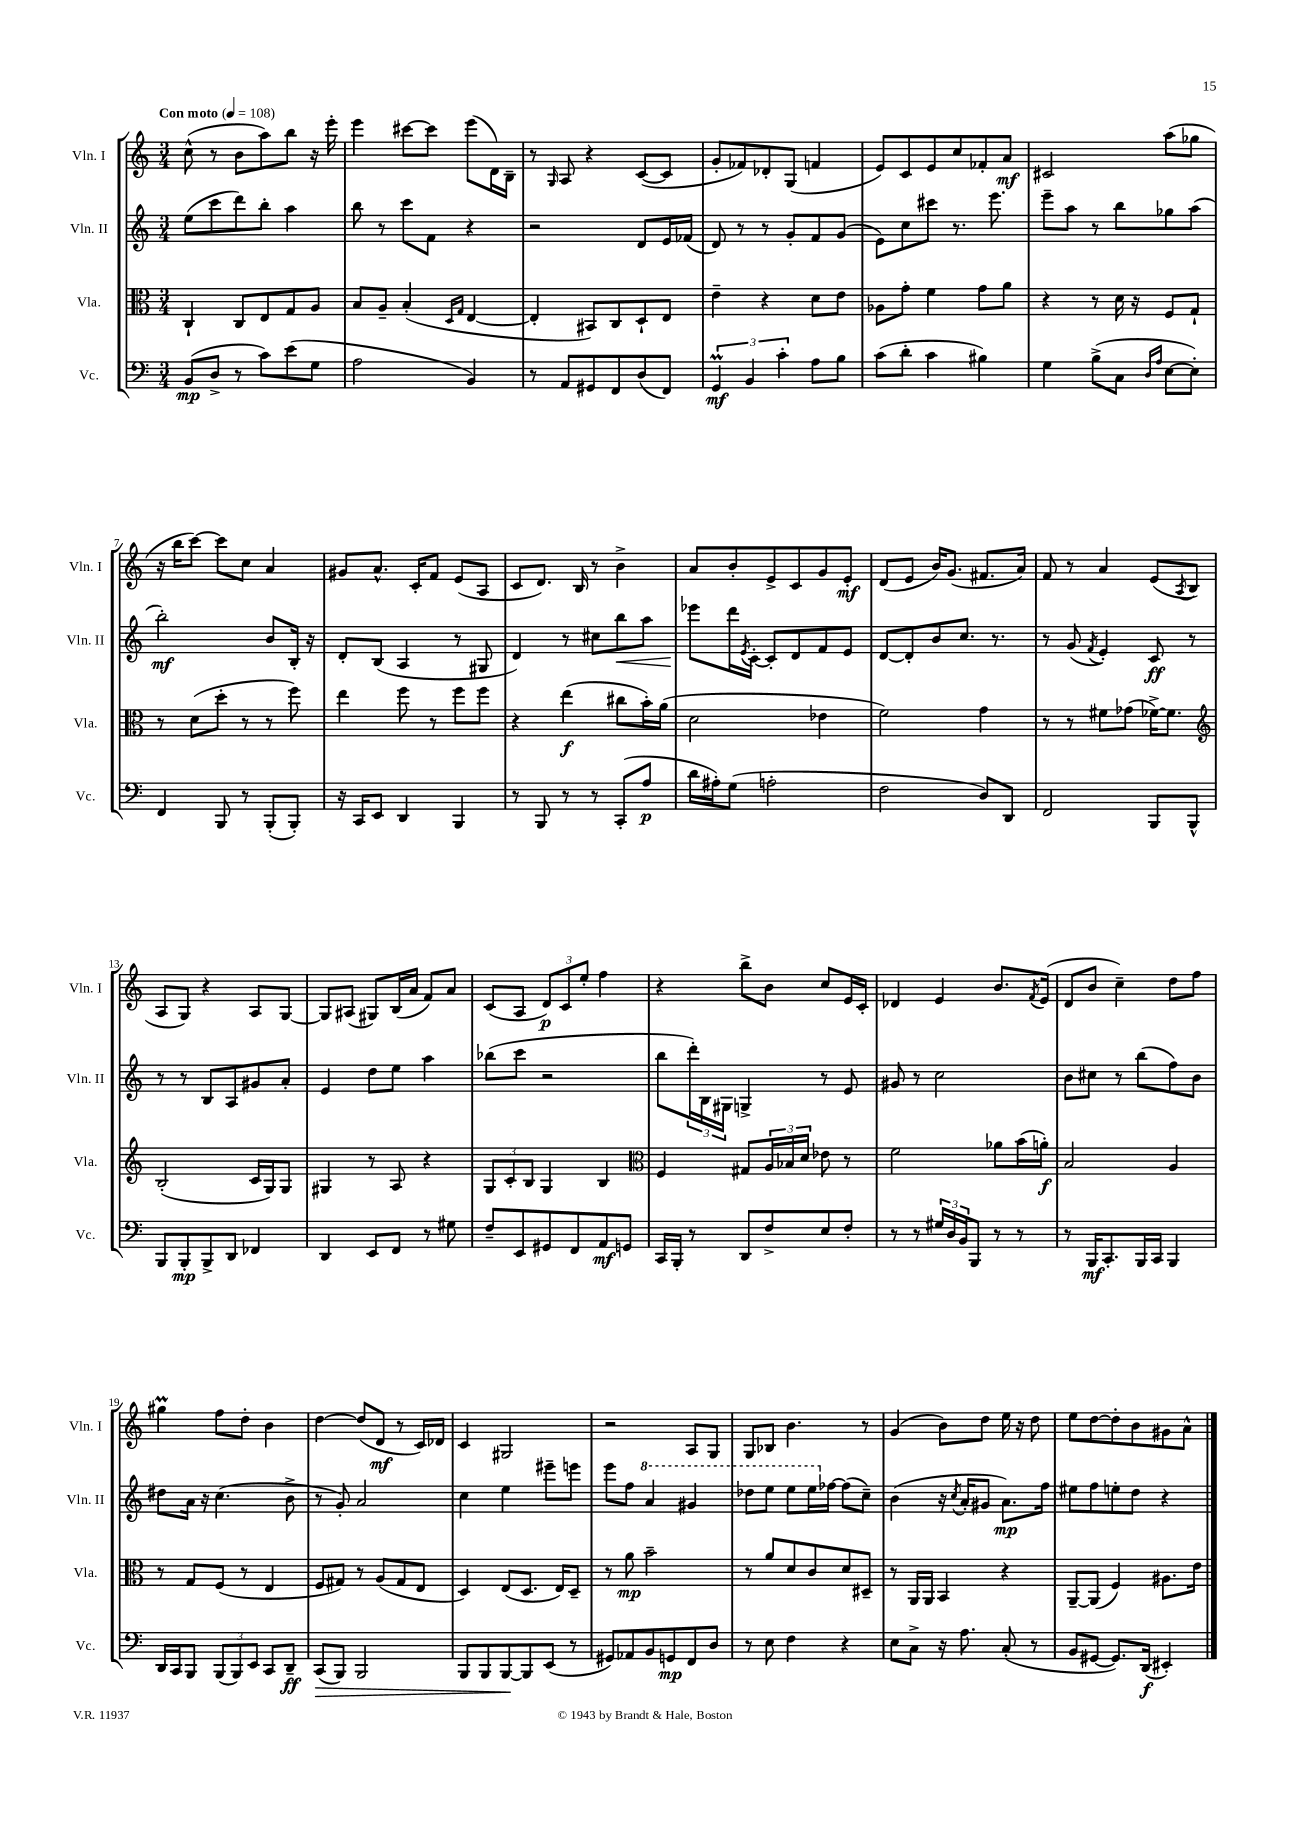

**kern	**dynam	**kern	**dynam	**kern	**dynam	**kern	**dynam
*part4	*part4	*part3	*part3	*part2	*part2	*part1	*part1
*staff4	*staff4	*staff3	*staff3	*staff2	*staff2	*staff1	*staff1
*I"Vc.	*	*I"Vla.	*	*I"Vln. II	*	*I"Vln. I	*
*I'Vc.	*	*I'Vla.	*	*I'Vln. II	*	*I'Vln. I	*
*clefF4	*	*clefC3	*	*clefG2	*	*clefG2	*
*k[]	*	*k[]	*	*k[]	*	*k[]	*
*M3/4	*	*M3/4	*	*M3/4	*	*M3/4	*
*MM108	*	*MM108	*	*MM108	*	*MM108	*
=1	=1	=1	=1	=1	=1	=1	=1
!	!	!	!	!	!	!LO:TX:a:B:t=Con moto	!
(8BB/L	mp	4C`/	.	(8ee\L	.	(8cc^^\	.
8D^/J	.	.	.	8ccc\	.	8r	.
8r	.	8C/L	.	8ddd\)	.	8b\L	.
8c\L)	.	8E/	.	8bb'\J	.	8aa\)	.
(8e\	.	8G/	.	4aa\	.	8bb\J	.
8G\J	.	8A/J	.	.	.	16r	.
.	.	.	.	.	.	16eee'\	.
=2	=2	=2	=2	=2	=2	=2	=2
2A\	.	8B/L	.	8bb\	.	4eee\	.
.	.	8A~/J	.	8r	.	.	.
.	.	(4B'/	.	8ccc\L	.	[8ccc#X\L	.
.	.	.	.	8f\J	.	8ccc#\J]	.
.	.	16qqD/LL	.	.	.	.	.
.	.	16qqG/JJ	.	.	.	.	.
4BB/)	.	[4E/	.	4r	.	(8eee\L	.
.	.	.	.	.	.	16d\L)	.
.	.	.	.	.	.	16B~\JJ	.
=3	=3	=3	=3	=3	=3	=3	=3
8r	.	4E'/]	.	2r	.	8r	.
.	.	.	.	.	.	16qqG/	.
8AA/L	.	.	.	.	.	8A/	.
8GG#X/	.	8BB#X/L)	.	.	.	4r	.
8FF/	.	8C/	.	.	.	.	.
(8D/	.	8D`/	.	8d/L	.	([8c/L	.
8FF/J)	.	8E/J	.	16e/L	.	8c/J]	.
.	.	.	.	(16f-X/JJ	.	.	.
=4	=4	=4	=4	=4	=4	=4	=4
6GGM/	mf	4e~\	.	8d/)	.	8g'/L	.
.	.	.	.	8r	.	8f-X/)	.
6BB/	.	.	.	.	.	.	.
.	.	4r	.	8r	.	8d-X'/	.
6c'\	.	.	.	.	.	.	.
.	.	.	.	8g'/L	.	(8G/J	.
8A\L	.	8d\L	.	8f/	.	4fn/	.
8B\J	.	8e\J	.	(8g/J	.	.	.
=5	=5	=5	=5	=5	=5	=5	=5
(8c\L	.	8A-X\L	.	8e\L)	.	8e/L)	.
8d'\J	.	8g'\J	.	8cc\	.	8c/	.
4c\	.	4f\	.	8ccc#X\J	.	8e/	.
.	.	.	.	8.r	.	8cc/	.
4B#X\)	.	8g\L	.	.	.	8f-X'/	.
.	.	.	.	8.eee\	.	.	.
.	.	8a\J	.	.	.	8a/J	mf
=6	=6	=6	=6	=6	=6	=6	=6
4G\	.	4r	.	8eee~\L	.	2c#X/	.
.	.	.	.	8aa\J	.	.	.
(8B^\L	.	8r	.	8r	.	.	.
8C\J	.	16d\	.	8bb\L	.	.	.
.	.	16r	.	.	.	.	.
16qqD/LL	.	.	.	.	.	.	.
16qqA/JJ	.	.	.	.	.	.	.
[8E\L	.	8F/L	.	8gg-X\	.	(8aa\L	.
8E'\J])	.	8G`/J	.	(8aa\J	.	8gg-X\J	.
!!LO:LB:g=z
=7	=7	=7	=7	=7	=7	=7	=7
4FF/	.	8r	.	2bb'\)	mf	16r	.
.	.	.	.	.	.	16bb\KL	.
.	.	(8d\L	.	.	.	[8ccc\J)	.
8BBB/	.	8dd'\J	.	.	.	8ccc\L]	.
8r	.	8r	.	.	.	8cc\J	.
(8BBB'/L	.	8r	.	8b/L	.	4a/	.
8BBB'/J)	.	8ff\)	.	16B'/Jk	.	.	.
.	.	.	.	16r	.	.	.
=8	=8	=8	=8	=8	=8	=8	=8
16r	.	4ee\	.	8d'/L	.	8g#X/L	.
16CC/KL	.	.	.	.	.	.	.
8EE/J	.	.	.	(8B/J	.	8.a^^/J	.
4DD/	.	8ff\	.	4A/	.	.	.
.	.	.	.	.	.	16c'/KL	.
.	.	8r	.	.	.	8f/J	.
4BBB/	.	8ff\L	.	8r	.	(8e/L	.
.	.	8ff\J	.	8G#X/	.	8A/J	.
=9	=9	=9	=9	=9	=9	=9	=9
8r	.	4r	.	4d/)	.	8c/L	.
8BBB/	.	.	.	.	.	8.d/J)	.
8r	.	(4ee\	f	8r	.	.	.
.	.	.	.	.	.	16B/	.
8r	.	.	.	8cc#X\L	.	8r	.
!	!	!	!	!	!LO:HP:b	!	!
(8CC'/L	.	8cc#X\L	.	8bb\	<	4b^\	.
8A/J	p	16b'\L)	.	8aa\J	.	.	.
.	.	(16a\JJ	.	.	.	.	.
=10	=10	=10	=10	=10	=10	=10	=10
16d\LL	.	2d\	.	8eee-X\L	.	8a/L	.
16A#X'\J)	.	.	.	.	.	.	.
(8G\J	.	.	.	16ddd\L	[	8b'/	.
.	.	.	.	8qe/	.	.	.
.	.	.	.	[16c'\JJ	.	.	.
2An'\	.	.	.	8c'/L]	.	8e^/	.
.	.	.	.	8d/	.	8c/	.
.	.	4e-X\	.	8f/	.	8g/	.
.	.	.	.	8e/J	.	8e'/J	mf
=11	=11	=11	=11	=11	=11	=11	=11
2F\	.	2f\)	.	[8d/L	.	(8d/L	.
.	.	.	.	8d'/]	.	8e/J	.
.	.	.	.	8b/	.	16b/KL)	.
.	.	.	.	.	.	(8.g/J	.
.	.	.	.	8.cc/J	.	.	.
8D/L)	.	4g\	.	.	.	8.f#X/L	.
.	.	.	.	8.r	.	.	.
8DD/J	.	.	.	.	.	.	.
.	.	.	.	.	.	16a/Jk)	.
=12	=12	=12	=12	=12	=12	=12	=12
2FF/	.	8r	.	8r	.	8f/	.
.	.	8r	.	(8g/	.	8r	.
.	.	.	.	8qf/	.	.	.
.	.	8f#X\L	.	4e'/)	.	4a/	.
.	.	(8g-X\J	.	.	.	.	.
8BBB/L	.	[16f-X^\KL)	.	8c/	ff	(8e/L	.
.	.	8.f-\J]	.	.	.	.	.
.	.	.	.	.	.	8qA/	.
8BBB^^/J	.	.	.	8r	.	8B/J	.
!!LO:LB:g=z
=13	=13	=13	=13	=13	=13	=13	=13
*	*	*clefG2	*	*	*	*	*
8BBB/L	.	(2B'/	.	8r	.	8A/L	.
8BBB'/	mp	.	.	8r	.	8G/J)	.
8BBB^/	.	.	.	8B/L	.	4r	.
8DD/J	.	.	.	8A/	.	.	.
4FF-X/	.	16c/LL	.	8g#X/	.	8A/L	.
.	.	16G/J)	.	.	.	.	.
.	.	8G/J	.	8a'/J	.	[8G/J	.
=14	=14	=14	=14	=14	=14	=14	=14
4DD/	.	4G#X/	.	4e/	.	8G/L]	.
.	.	.	.	.	.	(8A#X/J	.
8EE/L	.	8r	.	8dd\L	.	8G#X/L)	.
8FF/J	.	8A/	.	8ee\J	.	(16B/L	.
.	.	.	.	.	.	16a/JJ	.
8r	.	4r	.	4aa\	.	8f/L)	.
8G#X\	.	.	.	.	.	8a/J	.
=15	=15	=15	=15	=15	=15	=15	=15
8F~/L	.	12G/L	.	(8bb-X\L	.	(8c/L	.
.	.	12c'/	.	.	.	.	.
8EE/	.	.	.	8ccc\J	.	8A/J	.
.	.	12B/J	.	.	.	.	.
8GG#X/	.	4G/	.	2r	.	12d/L)	p
.	.	.	.	.	.	12c/	.
8FF/	.	.	.	.	.	.	.
.	.	.	.	.	.	12ee'/J	.
8AA/	mf	4B/	.	.	.	4ff\	.
8GGn/J	.	.	.	.	.	.	.
=16	=16	=16	=16	=16	=16	=16	=16
*	*	*clefC3	*	*	*	*	*
16CC/LL	.	4F/	.	8bb\L	.	4r	.
16BBB'/JJ	.	.	.	.	.	.	.
8r	.	.	.	24ddd'\L)	.	.	.
.	.	.	.	24B\	.	.	.
.	.	.	.	24G#X\JJ	.	.	.
8DD/L	.	8G#X/L	.	4Gn^/	.	8bb^\L	.
8F^/	.	24A/L	.	.	.	8b\J	.
.	.	24B-X/	.	.	.	.	.
.	.	24d/JJ	.	.	.	.	.
8E/	.	8e-X\	.	8r	.	8cc/L	.
8F'/J	.	8r	.	8e/	.	16e/L	.
.	.	.	.	.	.	16c'/JJ	.
=17	=17	=17	=17	=17	=17	=17	=17
8r	.	2f\	.	8g#X/	.	4d-X/	.
8r	.	.	.	8r	.	.	.
24G#X/LL	.	.	.	2cc\	.	4e/	.
24D/	.	.	.	.	.	.	.
24BB/J	.	.	.	.	.	.	.
8BBB/J	.	.	.	.	.	.	.
8r	.	8a-X\L	.	.	.	8.b/L	.
8r	.	(16b\L	.	.	.	.	.
.	.	.	.	.	.	8qf/	.
.	.	16an'\JJ)	f	.	.	(16e/Jk	.
=18	=18	=18	=18	=18	=18	=18	=18
8r	.	2B/	.	8b\L	.	8d/L	.
16BBB/KL	mf	.	.	8cc#X\J	.	8b/J	.
8.CC'/	.	.	.	.	.	.	.
.	.	.	.	8r	.	4cc~\)	.
16BBB/L	.	.	.	(8bb\L	.	.	.
16CC/JJ	.	.	.	.	.	.	.
4BBB/	.	4A/	.	8ff\)	.	8dd\L	.
.	.	.	.	8b\J	.	8ff\J	.
!!LO:LB:g=z
=19	=19	=19	=19	=19	=19	=19	=19
16DD/LL	.	8r	.	8dd#X\L	.	4gg#Xm\	.
16CC/J	.	.	.	.	.	.	.
8BBB/J	.	8G/L	.	16a\Jk	.	.	.
.	.	.	.	16r	.	.	.
(12BBB/L	.	(8F/J	.	(4.cc\	.	8ff\L	.
12BBB/)	.	.	.	.	.	.	.
.	.	8r	.	.	.	8dd'\J	.
12EE/J	.	.	.	.	.	.	.
8CC/L	.	4E/	.	.	.	4b\	.
8DD~/J	ff	.	.	8b^\	.	.	.
=20	=20	=20	=20	=20	=20	=20	=20
!	!LO:HP:b	!	!	!	!	!	!
(8CC/L	>	8F/L	.	8r	.	[4dd\	.
8BBB/J)	.	8G#X/J)	.	8g'/)	.	.	.
2BBB/	.	8r	.	2a/	.	(8dd/L]	.
.	.	(8A/L	.	.	.	8d/J	mf
.	.	8G#/	.	.	.	8r	.
.	.	8E/J	.	.	.	16c/LL)	.
.	.	.	.	.	.	16d-X/JJ	.
=21	=21	=21	=21	=21	=21	=21	=21
8BBB/L	.	4D/)	.	4cc\	.	4c/	.
8BBB/	.	.	.	.	.	.	.
[8BBB/	.	(8E/L	.	4ee\	.	2G#X/	.
8BBB/]	]	8.D/J	.	.	.	.	.
(8EE/J	.	.	.	8eee#X~\L	.	.	.
.	.	16E/KL)	.	.	.	.	.
8r	.	8D~/J	.	8eeen\J	.	.	.
=22	=22	=22	=22	=22	=22	=22	=22
8GG#X/L)	.	8r	.	8eee\L	.	2r	.
8AA-X/	.	8a\	mp	8ff\J	.	.	.
*	*	*	*	*8va	*	*	*
8BB/	.	2b~\	.	4aa/	.	.	.
8GGn/	mp	.	.	.	.	.	.
8FF/	.	.	.	4gg#X/	.	8A/L	.
8D/J	.	.	.	.	.	8G/J	.
=23	=23	=23	=23	=23	=23	=23	=23
8r	.	8r	.	8ddd-X\L	.	8G/L	.
8E\	.	8a/L	.	8eee\J	.	8B-X/J	.
4F\	.	8d/	.	8eee\L	.	4.b\	.
.	.	8c/	.	16eee\L	.	.	.
*	*	*	*	*X8va	*	*	*
.	.	.	.	[16ff-X\JJ	.	.	.
4r	.	8d/	.	(8ff-\L]	.	.	.
.	.	8D#X~/J	.	8cc~\J)	.	8r	.
=24	=24	=24	=24	=24	=24	=24	=24
8E\L	.	8r	.	(4b\	.	(4g/	.
8C^\J	.	16AA/LL	.	.	.	.	.
.	.	16AA/JJ	.	.	.	.	.
16r	.	4BB/	.	16r	.	8b\L)	.
.	.	.	.	8qcc/	.	.	.
8.A\	.	.	.	16a'/KL	.	.	.
.	.	.	.	8g#X/J	.	8dd\J	.
(8C'/	.	4r	.	8.a\L)	mp	16ee\	.
.	.	.	.	.	.	16r	.
8r	.	.	.	.	.	8dd\	.
.	.	.	.	16ff\Jk	.	.	.
=25	=25	=25	=25	=25	=25	=25	=25
8BB/L	.	[8AA~/L	.	8ee#X\L	.	8ee\L	.
[8GG#X/J	.	(8AA/J]	.	8ff\	.	[8dd\	.
8.GG#/L])	.	4F/)	.	8een'\	.	8dd'\]	.
.	.	.	.	8dd\J	.	8b\	.
(16DD/Jk	f	.	.	.	.	.	.
4EE#X'/)	.	8.A#X\L	.	4r	.	8g#X\	.
.	.	.	.	.	.	8a^^\J	.
.	.	16e\Jk	.	.	.	.	.
==	==	==	==	==	==	==	==
*-	*-	*-	*-	*-	*-	*-	*-
